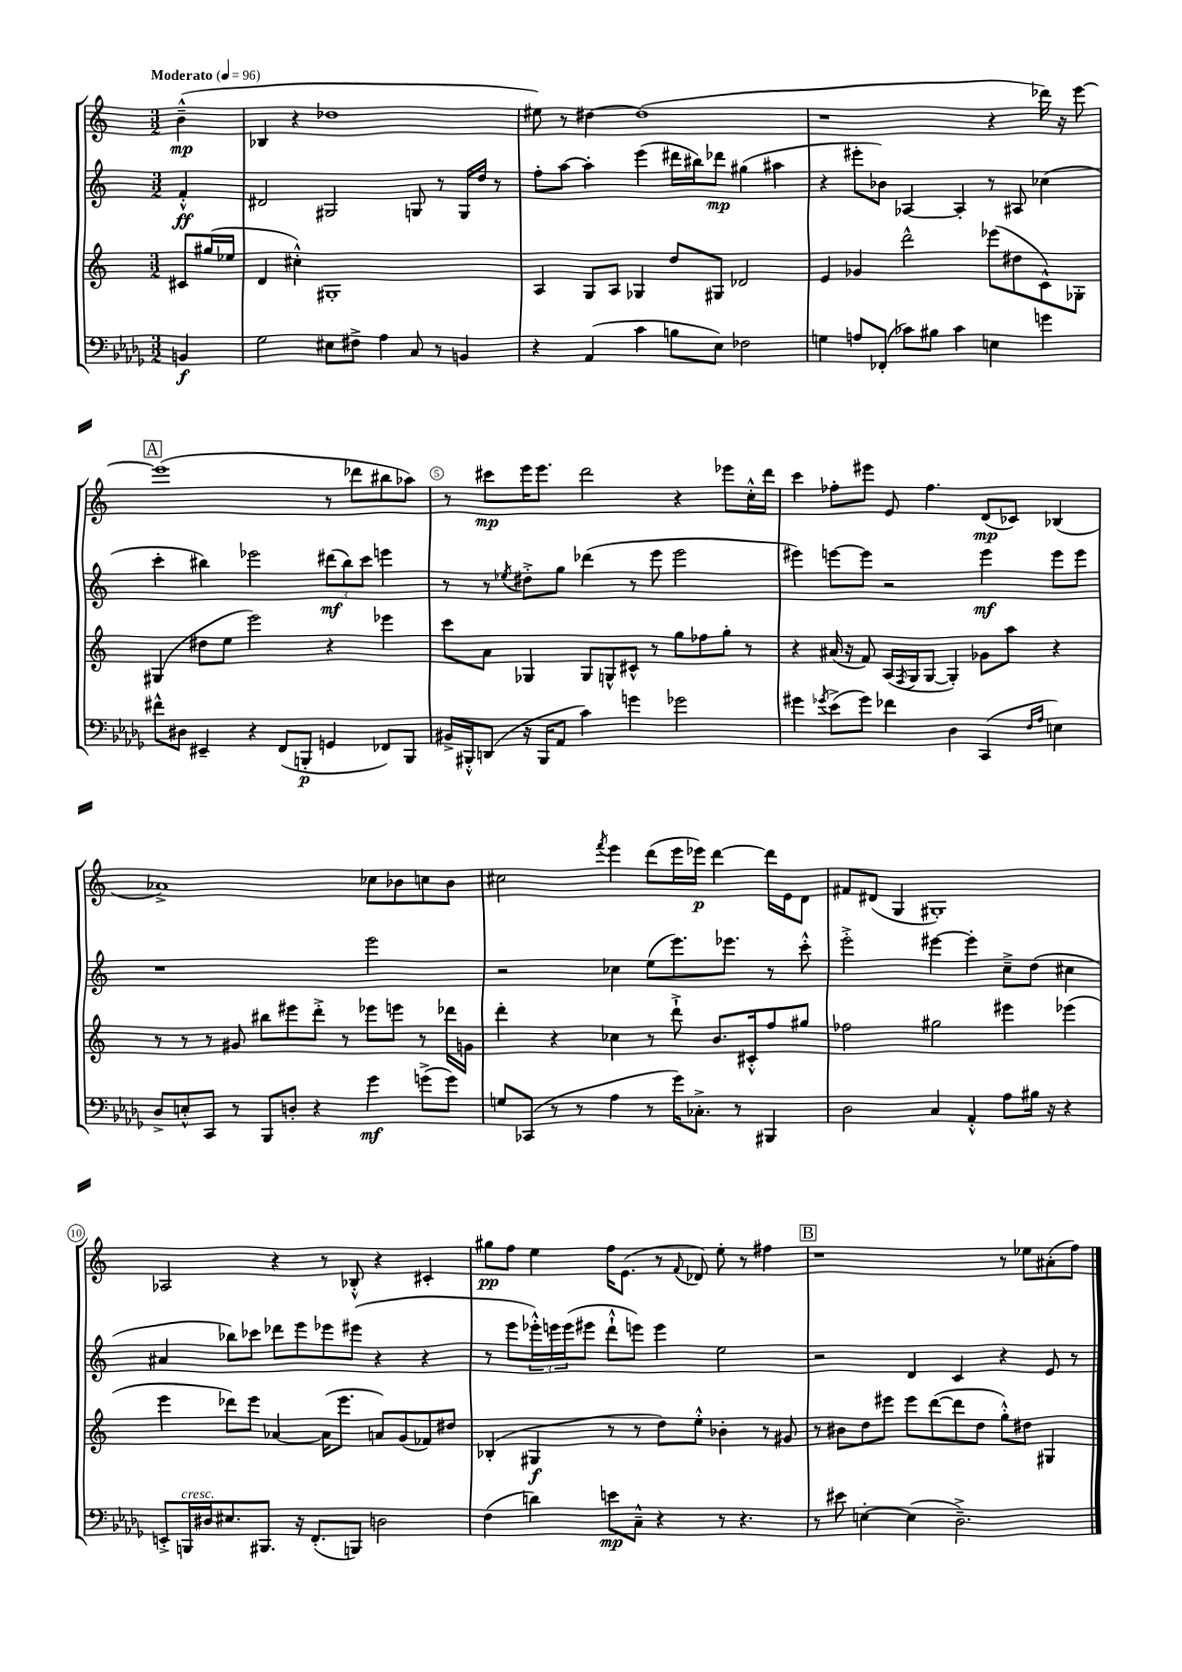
<<
\new StaffGroup <<
\new Staff = "s0" {
    \clef treble \key c \major \numericTimeSignature \time 3/2 \partial 4 \tempo "Moderato" 4 = 96
    b'4---^\mp( |
    bes4 r4 des''1 |
    eis''8) r8 dis''4~ dis''1( |
    r1 r4 des'''16) r16 e'''8~ |
    \mark \markup { \box "A" } e'''1( r8 des'''8 bis''8 aes''8) |
    r8 cis'''8\mp e'''16 e'''8. d'''2 r4 ees'''8 c''16-.-^ d'''16 |
    c'''4 fes''8-. eis'''8 e'8 fes''4. d'8\mp( ces'8) bes4( |
    aes'1->) ces''8 bes'8 c''8 bes'8 |
    cis''2 \acciaccatura { f'''8 } e'''4 d'''8( e'''16 ees'''16\p) d'''4~ d'''16 e'16 d'8 |
    fis'8 dis'8( g4 gis1-.) |
    aes2 r4 r8 bes8-.-^ r4 cis'4-. |
    gis''8\pp f''8 e''4 f''16 e'8.( r8 \appoggiatura { f'8 } des'8) e''8-. r8 fis''4 |
    \mark \markup { \box "B" } r1 r8 ees''8 ais'8-.( f''8) \bar "|." |
}
\new Staff = "s1" {
    \clef treble \key c \major \numericTimeSignature \time 3/2 \partial 4
    f'4-.-^\ff |
    dis'2 gis2 g8 r8 g16 d''16 r8 |
    f''8-. a''8~ a''4-. e'''4( dis'''16 bis''16) des'''8\mp gis''4( ais''4 |
    r4 eis'''8-. bes'8) aes4~ aes4-. r8 ais8 ces''4( |
    \mark \markup { \box "A" } c'''4-. bis''4) ees'''2 \tuplet 3/2 { dis'''8\mf( bis''8) c'''8 } e'''4 |
    r8 r8 \acciaccatura { ees''8 } dis''8-.-> g''8 des'''4( r8 e'''8 e'''2 |
    eis'''4) e'''8~ e'''8 r2 e'''4\mf e'''8 e'''8 |
    r1 e'''2 |
    r2 ces''4 e''8( e'''8.) ees'''8. r8 c'''8-.-^ |
    e'''2-.-> eis'''4~ eis'''4-. c''8---> d''8( cis''4 |
    ais'4 bes''8) ces'''8 des'''8 e'''8 ees'''8 eis'''8( r4 r4 |
    r8 e'''8 \tuplet 3/2 { ees'''16-.-^) e'''16 e'''16( } eis'''8 d'''8-!-^ e'''8) e'''4 e''2 |
    \mark \markup { \box "B" } r2 d'4 c'4 r4 e'8 r8 \bar "|." |
}
\new Staff = "s2" {
    \clef treble \key c \major \numericTimeSignature \time 3/2 \partial 4
    cis'8 gis''16( ees''16 |
    d'4 cis''4-.-^) gis1-. |
    a4 g8 a8 ges4 d''8 gis8 des'2 |
    e'4 ges'4 d'''2-^ ees'''8( dis''8 c'8-^) ges8-. |
    \mark \markup { \box "A" } gis4( dis''8 e''8 e'''2) r4 ees'''4 |
    c'''8 a'8 ges4 ges8 g8-^ cis'8-^ r8 g''8 fes''8 g''8-. r8 |
    r4 ais'16( r16 f'8) a16( \acciaccatura { f8 } g16 g8~ g4-.) ges'8 a''8 r4 |
    r8 r8 r8 gis'8 bis''8 eis'''8 d'''8-.-> r8 ees'''8 e'''8 r8 des'''16 g'16 |
    d'''4-. r4 ces''4 r8 d'''8-!-> b'8. cis'16-.-^ f''8 gis''8 |
    fes''2 gis''2 eis'''4 ees'''4( |
    e'''4 des'''8) e'''8 aes'4~ aes'16( e'''8. a'8) g'8( fes'8) dis''8 |
    bes4-.( gis4\f r8 r8 d''8) e''8-.-^ bes'4-. r8 gis'8 |
    \mark \markup { \box "B" } r8 bis'8 d''8 eis'''8 eis'''8 d'''8~( d'''8 d''8 g''8-.-^) dis''8 gis4 \bar "|." |
}
\new Staff = "s3" {
    \clef bass \key des \major \numericTimeSignature \time 3/2 \partial 4
    b,4\f |
    ges2 eis8 fis8-> aes4 c8 r8 b,4 |
    r4 aes,4( c'4 b8 ees8) fes2 |
    g4 a8 fes,8-.( ces'8) bis8 ces'4 e4 g'4 |
    \mark \markup { \box "A" } fis'8-^ dis8 eis,4-- r4 f,8( b,,8-.\p g,4 fes,8) b,,8 |
    bis,16-> bis,,16-.-^ d,8( r16 bis,,16 aes,8 c'4) g'4 ges'2 |
    gis'4 \acciaccatura { ges'8 } ees'8->( ges'8) fes'4 des4 c,4( \grace { f16 aes16 } e4) |
    des8-> e8-.-^ c,8 r8 bes,,8 d8-. r4 ges'4\mf g'8->( g'8) |
    g8 ces,8( r8 r8 aes4 r8 ges'16) ces8.-.-> r8 bis,,4 |
    des2 c4 aes,4-.-^ aes8 bis16 r16 r4 |
    e,8-.-> b,,16^\markup { \italic "cresc." } dis16 eis8. bis,,8. r16 f,8.-.( b,,8) d2 |
    f4( d'4) e'8\mp c8---^ r4 r8 r4. |
    \mark \markup { \box "B" } r8 eis'8 e4~-. e4( des2.--->) \bar "|." |
}
>>
>>
\layout { \context { \Score \override BarNumber.break-visibility = ##(#f #t #t) barNumberVisibility = #(every-nth-bar-number-visible 5) \override BarNumber.stencil = #(make-stencil-circler 0.1 0.3 ly:text-interface::print) } }
